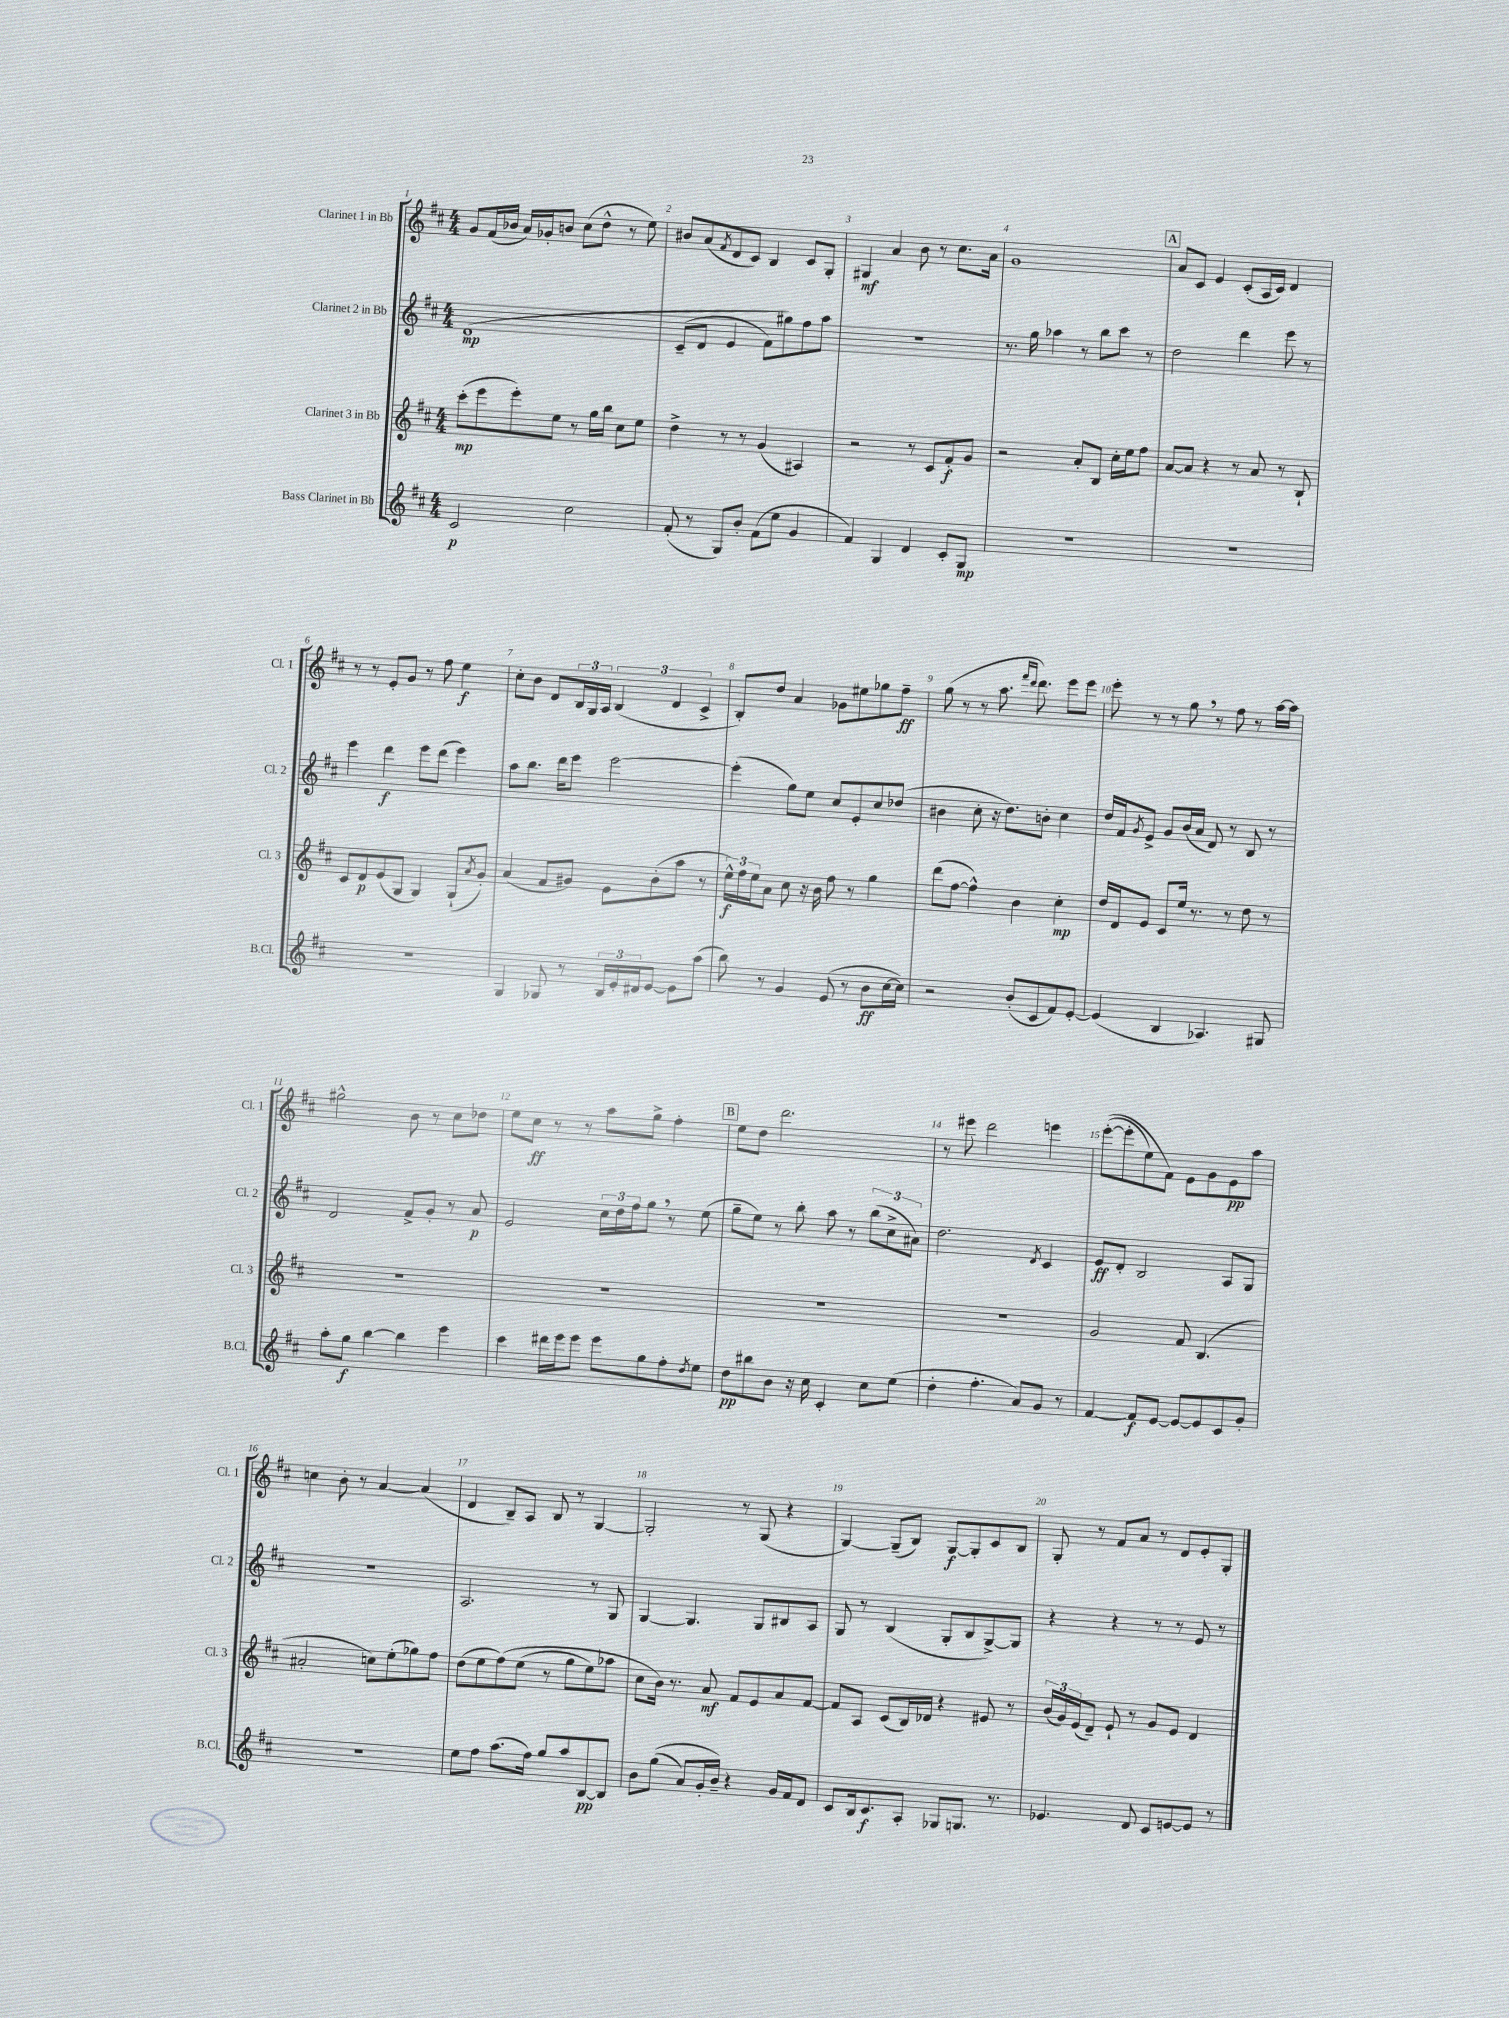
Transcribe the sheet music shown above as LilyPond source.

<<
\new StaffGroup <<
\new Staff = "s0" \with { instrumentName = "Clarinet 1 in Bb" shortInstrumentName = "Cl. 1" } {
    \clef treble \key d \major \numericTimeSignature \time 4/4
    g'8 fis'16( bes'16 a'16) ges'16-. b'8 cis''8( d''8-^ r8 e''8) |
    bis'8 a'8( \acciaccatura { fis'8 } d'8 cis'8) b4 cis'8 g8-. |
    gis4\mf a'4 b'8 r8 cis''8. a'16 |
    g'1 |
    \mark \markup { \box "A" } a'8 cis'8 e'4 cis'8-.( a16 cis'16) d'4 |
    r8 r8 e'8-. g'8 r8 fis''8 e''4\f |
    cis''8-. b'8 d'8 \tuplet 3/2 { b16 g16 a16 } \tuplet 3/2 { b4( d'4 cis'4-> } |
    b8-.) d''8 a'4 ges'8 eis''8 ges''8 fis''8--\ff |
    g''8( r8 r8 a''8. \grace { fis'''16 d'''16 } d'''8.) e'''8 e'''8 |
    e'''8-. r8 r8 g''8 \breathe r8 fis''8 r8 a''16~ a''16 |
    gis''2-^ b'8 r8 cis''8 des''8 |
    e''8 cis''8\ff r8 r8 a''8 g''8-> fis''4-. |
    \mark \markup { \box "B" } e''8 d''8 d'''2. |
    r8 eis'''8 d'''2 e'''4 |
    e'''8~-.(\( e'''8-. e''8) fis'8\) e'8 g'8 e'8\pp a''8 |
    c''4 b'8-. r8 a'4~ a'4( |
    d'4 b8--) a8 b8 r8 g4~ |
    g2-. r8 g8( r4 |
    g4~) g8--( b8) g8~\f g8-. cis'8 b8 |
    g8-. r8 fis'8 a'8 r8 d'8 e'8-. g8-. \bar "|." |
}
\new Staff = "s1" \with { instrumentName = "Clarinet 2 in Bb" shortInstrumentName = "Cl. 2" } {
    \clef treble \key d \major \numericTimeSignature \time 4/4
    d'1\mp\( |
    cis'8--( d'8 e'4 fis'8) gis''8\) fis''8 a''8 |
    R1 |
    r8. g''16 aes''4 r8 b''8 cis'''8 r8 |
    \mark \markup { \box "A" } d''2 d'''4 e'''8 r8 |
    e'''4 d'''4\f e'''8 d'''8( e'''4) |
    a''8 b''8. d'''16 e'''8 e'''2~ |
    e'''4-.( g''8) e''8 cis''8 e'8-. cis''8 des''8( |
    bis'4 cis''8-. r16 d''8.) b'8-. cis''4 |
    d''16 fis'16 \acciaccatura { g'8 } e'8-> g'8 b'16( a'16 d'8) r8 b8 r8 |
    d'2 fis'8-> g'8-. r8 a'8\p |
    e'2 \tuplet 3/2 { cis''16 d''16 fis''16 } g''8 \breathe r8 e''8( |
    \mark \markup { \box "B" } g''8-- e''8) r8 b''8-. a''8 r8 \tuplet 3/2 { b''8( cis''8-> ais'8) } |
    d''2. \acciaccatura { d'8 } cis'4 |
    e'8\ff d'8-. b2 a8 g8 |
    R1 |
    a2. r8 g8 |
    g4~ g4. g8 bis8 a8 |
    g8 r8 b4( g8-. b8 g8~->) g8 |
    r4 r4 r8 r8 e'8 r8 \bar "|." |
}
\new Staff = "s2" \with { instrumentName = "Clarinet 3 in Bb" shortInstrumentName = "Cl. 3" } {
    \clef treble \key d \major \numericTimeSignature \time 4/4
    cis'''8-.\mp( e'''8 e'''8-.) e''8 r8 g''16 b''16 cis''8 e''8 |
    d''4-> r8 r8 g'4( ais4) |
    r2 r8 cis'8 fis'8-.\f g'8 |
    r2 a'8-. b8 cis''16-. e''16 fis''8 |
    \mark \markup { \box "A" } a'8~ a'8 r4 r8 a'8 r8 b8-! |
    cis'8 d'8\p e'8( g8 g4) g8-!( \acciaccatura { a'8 } g'8-.) |
    a'4( fis'8 gis'8) e'8 b'8-.( a''8 r8 |
    \tuplet 3/2 { e''16-^\f) fis''16 e''16 } a'8 cis''8 r16 b'16 fis''8 r8 g''4 |
    d'''8( fis''8~ fis''4-^) b'4 cis''4-.\mp |
    d''16 d'16 e'8 cis'8 e''16 r8. r8 d''8 r8 |
    R1 |
    R1 |
    \mark \markup { \box "B" } R1 |
    R1 |
    g'2 fis'8 b4.( |
    ais'2-. c''8) e''8-.( ges''8) fis''8 |
    d''8( e''8 fis''8)\( e''8( r8 g''8 e''8) aes''8 |
    cis''8 b'16\) r8. a'8\mf fis'8 e'8 a'8 fis'8~ |
    fis'8 a8 cis'8( b16) des'16 r4 eis'8 r8 |
    \tuplet 3/2 { b'16( g'16) e'16( } d'8--) e'8-! r8 g'8 e'8 d'4 \bar "|." |
}
\new Staff = "s3" \with { instrumentName = "Bass Clarinet in Bb" shortInstrumentName = "B.Cl." } {
    \clef treble \key d \major \numericTimeSignature \time 4/4
    cis'2\p cis''2 |
    fis'8-.( r8 g8) b'8-. fis'8( e''8 g'4 |
    fis'4) g4 d'4 cis'8-. g8\mp |
    R1 |
    \mark \markup { \box "A" } R1 |
    R1 |
    g4 ges8 r8 \tuplet 3/2 { b16 e'16-. dis'16 } e'8~ e'8 a''8( |
    b''8) r8 g'4 e'8( r8 b'8\ff cis''16~ cis''16) |
    r2 b'8-.( cis'8 fis'8) e'8~-. |
    e'4( b4 aes4.) gis8 |
    a''8-. g''8\f b''4~ b''4 e'''4 |
    cis'''4 dis'''16 e'''16 e'''8 e'''8 g''8 fis''8-. \acciaccatura { d''8 } e''8 |
    \mark \markup { \box "B" } d''8\pp bis''8 b'8 r16 cis''16 cis'4-. cis''8 e''8( |
    d''4-. fis''4.-. a'8) g'8 r8 |
    fis'4~ fis'8\f e'8~ e'8~ e'8 cis'8 g'8-. |
    r1 |
    e''8 fis''8 a''8.( fis''16) g''8 a''8 b8~\pp b8 |
    b'8 g''8(\( a'8) g'16-. b'16--\) r4 g'16 fis'16 d'8 |
    cis'8 b16 cis'8.\f a8-. ges8 g8. r8. |
    ees'4. d'8 cis'8 e'8~ e'8 r8 \bar "|." |
}
>>
>>
\layout { \context { \Score \override BarNumber.break-visibility = ##(#f #t #t) barNumberVisibility = #all-bar-numbers-visible } }
